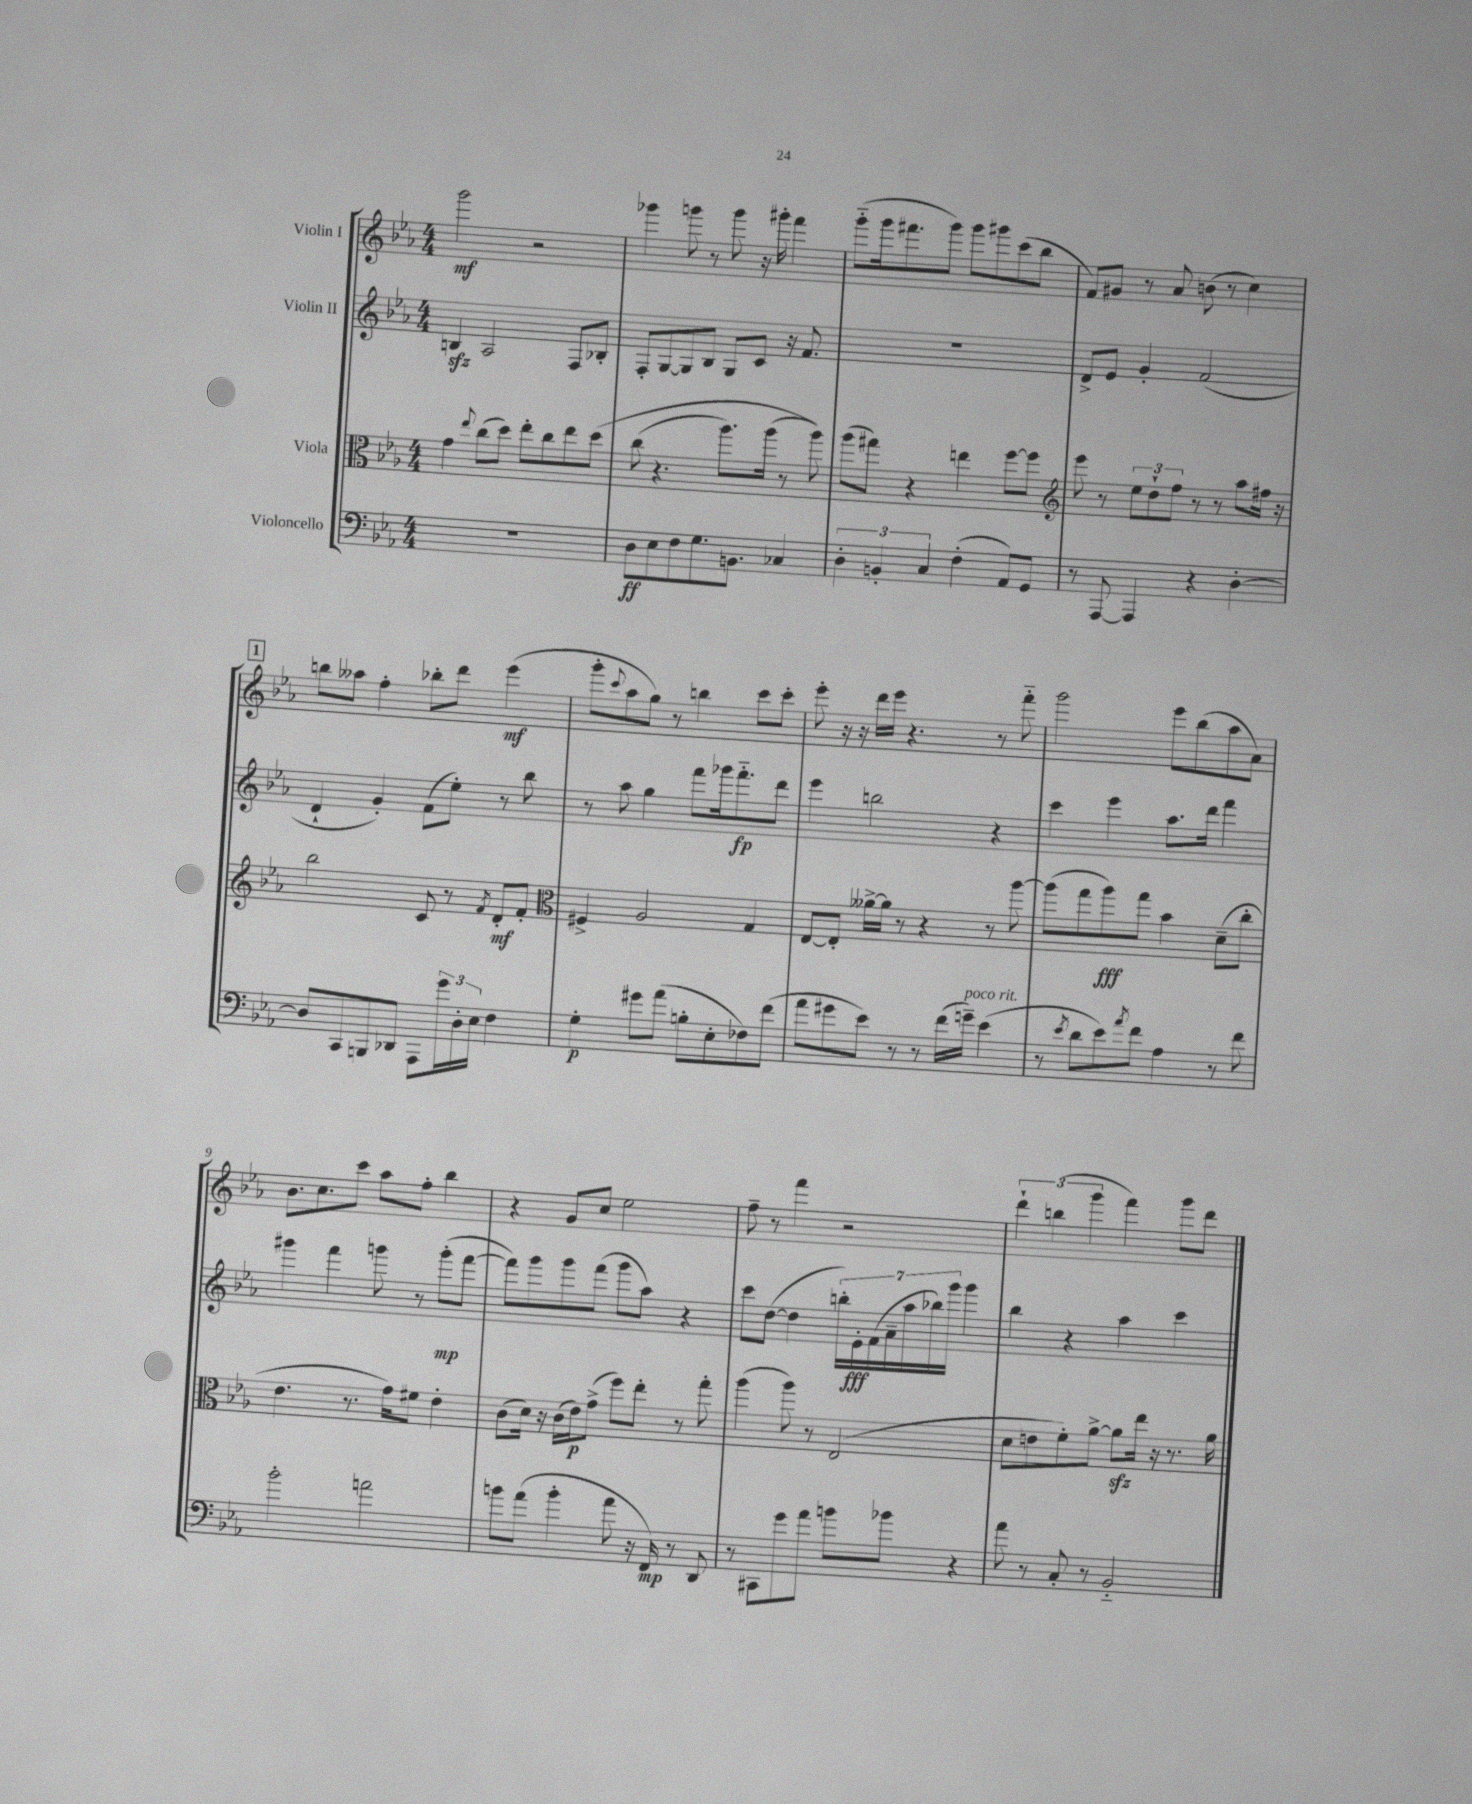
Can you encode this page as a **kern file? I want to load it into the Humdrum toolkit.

**kern	**dynam	**kern	**dynam	**kern	**dynam	**kern	**dynam
*part4	*part4	*part3	*part3	*part2	*part2	*part1	*part1
*staff4	*staff4	*staff3	*staff3	*staff2	*staff2	*staff1	*staff1
*I"Violoncello	*	*I"Viola	*	*I"Violin II	*	*I"Violin I	*
*clefF4	*	*clefC3	*	*clefG2	*	*clefG2	*
*k[b-e-a-]	*	*k[b-e-a-]	*	*k[b-e-a-]	*	*k[b-e-a-]	*
*M4/4	*	*M4/4	*	*M4/4	*	*M4/4	*
=1	=1	=1	=1	=1	=1	=1	=1
1r	.	4g\	.	4Bnzz/	.	2ggg\	mf
.	.	8qqee-/	.	.	.	.	.
.	.	(8cc\L	.	2A-/	.	.	.
.	.	8dd\J)	.	.	.	.	.
.	.	8ee-'\L	.	.	.	2r	.
.	.	8cc\	.	.	.	.	.
.	.	8ee-\	.	8F/L	.	.	.
.	.	(8dd\J	.	8B-X'/J	.	.	.
=2	=2	=2	=2	=2	=2	=2	=2
8D\L	ff	(8cc\	.	8F'/L	.	4ggg-X\	.
8E-\	.	4.r	.	[8G/	.	.	.
8F\	.	.	.	8G/]	.	8gggn\	.
8.G\	.	.	.	8B-/J	.	8r	.
.	.	8.aa-\L)	.	8G/L	.	8ggg\	.
8.BBn\J	.	.	.	.	.	.	.
.	.	.	.	8c/J	.	16r	.
.	.	(16aa-\Jk	.	.	.	16ggg#X'\	.
4C-X/	.	8r	.	16r	.	4fff\	.
.	.	.	.	8.f/	.	.	.
.	.	8aa-\))	.	.	.	.	.
=3	=3	=3	=3	=3	=3	=3	=3
6D'\	.	(8aa-\L	.	1r	.	(8ggg\L	.
.	.	8gg#X\J)	.	.	.	16ggg\k	.
6BBn'/	.	.	.	.	.	.	.
.	.	.	.	.	.	8.fff#X\	.
.	.	4r	.	.	.	.	.
6C/	.	.	.	.	.	.	.
.	.	.	.	.	.	8ggg\J)	.
(4F'\	.	4een\	.	.	.	8ggg\L	.
.	.	.	.	.	.	8ggg#X\	.
8AA-/L)	.	[8ff\L	.	.	.	(8ccc\	.
8GG/J	.	8ff\J]	.	.	.	8bb-\J	.
=4	=4	=4	=4	=4	=4	=4	=4
*	*	*clefG2	*	*	*	*	*
8r	.	8eee-\	.	8d^/L	.	8f/L)	.
[8AAA-/	.	8r	.	8e-/J	.	8g#X/J	.
4AAA-/]	.	12ee-\L	.	4g'/	.	8r	.
.	.	12dd`\	.	.	.	.	.
.	.	.	.	.	.	8a-/	.
.	.	12ff\J	.	.	.	.	.
4r	.	8r	.	(2f/	.	(8bn\	.
.	.	8r	.	.	.	8r	.
[4D'\	.	8aa-\L	.	.	.	4cc\)	.
.	.	16ff#X\Jk	.	.	.	.	.
.	.	16r	.	.	.	.	.
!!LO:LB:g=z
!!LO:REH:place=s1:t=1
=5	=5	=5	=5	=5	=5	=5	=5
8D/L]	.	2bb-\	.	4d`/	.	8bbn\L	.
8CC/	.	.	.	.	.	8aa--X\J	.
8BBBn/	.	.	.	4g'/)	.	4ff'\	.
8DD-X/J	.	.	.	.	.	.	.
8AAA-\L	.	8c/	.	(8f\L	.	8bb-X'\L	.
24g\L	.	8r	.	8ee-'\J)	.	8ddd\J	.
24D'\	.	.	.	.	.	.	.
24E-\JJ	.	.	.	.	.	.	.
.	.	8qf/	.	.	.	.	.
4F\	.	8d'/L	mf	8r	.	(4eee-\	mf
.	.	8f'/J	.	8bb-\	.	.	.
=6	=6	=6	=6	=6	=6	=6	=6
*	*	*clefC3	*	*	*	*	*
4G'\	p	4F#X^/	.	8r	.	8ggg'\L	.
.	.	.	.	.	.	8qqccc/	.
.	.	.	.	8aa-\	.	8aa-\	.
8g#X\L	.	2A-/	.	4gg\	.	8gg\J)	.
(8a-\J	.	.	.	.	.	8r	.
8Bn'\L	.	.	.	8fff\L	.	4bbn\	.
8E-'\	.	.	.	16ggg-X\k	.	.	.
.	.	.	.	8.fff\	fp	.	.
8F-X\)	.	4G/	.	.	.	8ccc\L	.
(8f\J	.	.	.	8ddd\J	.	8ccc'\J	.
=7	=7	=7	=7	=7	=7	=7	=7
8a-\L	.	[8E-/L	.	4eee-\	.	8eee-'\	.
8g#X\	.	8E-'/J]	.	.	.	16r	.
.	.	.	.	.	.	16r	.
8e-\J)	.	[16a--X^\LL	.	2bbn\	.	16ddd\LL	.
.	.	16a--\JJ]	.	.	.	16eee-\JJ	.
8r	.	8r	.	.	.	4.r	.
8r	.	4r	.	.	.	.	.
(16f\LL	.	.	.	.	.	.	.
!LO:TX:a:i:t=poco rit.	!	!	!	!	!	!	!
16gn~\JJ)	.	.	.	.	.	.	.
(4e-\	.	8r	.	4r	.	8r	.
.	.	[8aa-\	.	.	.	8fff\	.
=8	=8	=8	=8	=8	=8	=8	=8
8r	.	(8aa-\L]	.	4ccc\	.	2ggg\	.
8qe-/	.	.	.	.	.	.	.
8d\L	.	8gg\	.	.	.	.	.
8e-\)	.	8aa-\)	fff	4eee-\	.	.	.
8qa-/	.	.	.	.	.	.	.
8f\J	.	8gg\J	.	.	.	.	.
4A-\	.	4b-\	.	8.aa-\L	.	8eee-\L	.
.	.	.	.	.	.	(8bb-\	.
.	.	.	.	16ddd\Jk	.	.	.
8r	.	(8d~\L	.	4fff\	.	8aa-\	.
8f\	.	8cc'\J	.	.	.	8a-\J)	.
!!LO:LB:g=z
=9	=9	=9	=9	=9	=9	=9	=9
2b-'\	.	4.e-\	.	4ggg#X\	.	8.b-\L	.
.	.	.	.	.	.	8.cc\	.
.	.	.	.	4fff\	.	.	.
.	.	8.r	.	.	.	8ccc\J	.
2an\	.	.	.	8gggn\	.	8aa-\L	.
.	.	16g\KL)	.	.	.	.	.
.	.	8f#X\J	.	8r	.	8ff'\J	.
.	.	4e-'\	.	(8ggg'\L	mp	4bb-\	.
.	.	.	.	[8fff\J	.	.	.
=10	=10	=10	=10	=10	=10	=10	=10
8bn\L	.	(8c\L	.	8fff\L])	.	4r	.
(8a-\J	.	16d\Jk)	.	8ggg\	.	.	.
.	.	16r	.	.	.	.	.
4b'\	.	(16c\LL	.	8ggg\	.	8g/L	.
.	.	16e-\J)	p	.	.	.	.
.	.	(8g^\J	.	(8fff\J	.	8cc/J	.
8a-\	.	8ff\L)	.	8ggg\L	.	2ee-\	.
16r	.	8ee-'\J	.	8aa-\J)	.	.	.
16FF/)	mp	.	.	.	.	.	.
8r	.	8r	.	4r	.	.	.
8DD/	.	8gg'\	.	.	.	.	.
=11	=11	=11	=11	=11	=11	=11	=11
8r	.	(4aa-\	.	8ccc\L	.	8ff~\	.
8CC#X\L	.	.	.	([8dd\J	.	8r	.
8g\	.	8aa-\)	.	4dd\]	.	4fff\	.
8a-\J	.	8r	.	.	.	.	.
8bn\L	.	(2E-/	.	28bbn'\LL)	.	2r	.
.	.	.	.	28e-'\	fff	.	.
.	.	.	.	(28f\	.	.	.
.	.	.	.	28a-~\	.	.	.
8b-X\J	.	.	.	.	.	.	.
.	.	.	.	28aa-\	.	.	.
.	.	.	.	28bb-X\)	.	.	.
.	.	.	.	28ggg\JJ	.	.	.
4r	.	.	.	4ggg\	.	.	.
=12	=12	=12	=12	=12	=12	=12	=12
8a-\	.	8d\L	.	4bb-\	.	6ddd`\	.
8r	.	8en\	.	.	.	.	.
.	.	.	.	.	.	(6bbn\	.
8C'/	.	8f'\)	.	4r	.	.	.
.	.	.	.	.	.	6ggg\	.
8r	.	[8a-^\J	.	.	.	.	.
2BB-/	.	8a-zz\L]	.	4aa-\	.	4fff\)	.
.	.	16ee-\Jk	.	.	.	.	.
.	.	16r	.	.	.	.	.
.	.	8.r	.	4ccc\	.	8ggg\L	.
.	.	.	.	.	.	8ddd\J	.
.	.	16a-\	.	.	.	.	.
==	==	==	==	==	==	==	==
*-	*-	*-	*-	*-	*-	*-	*-
